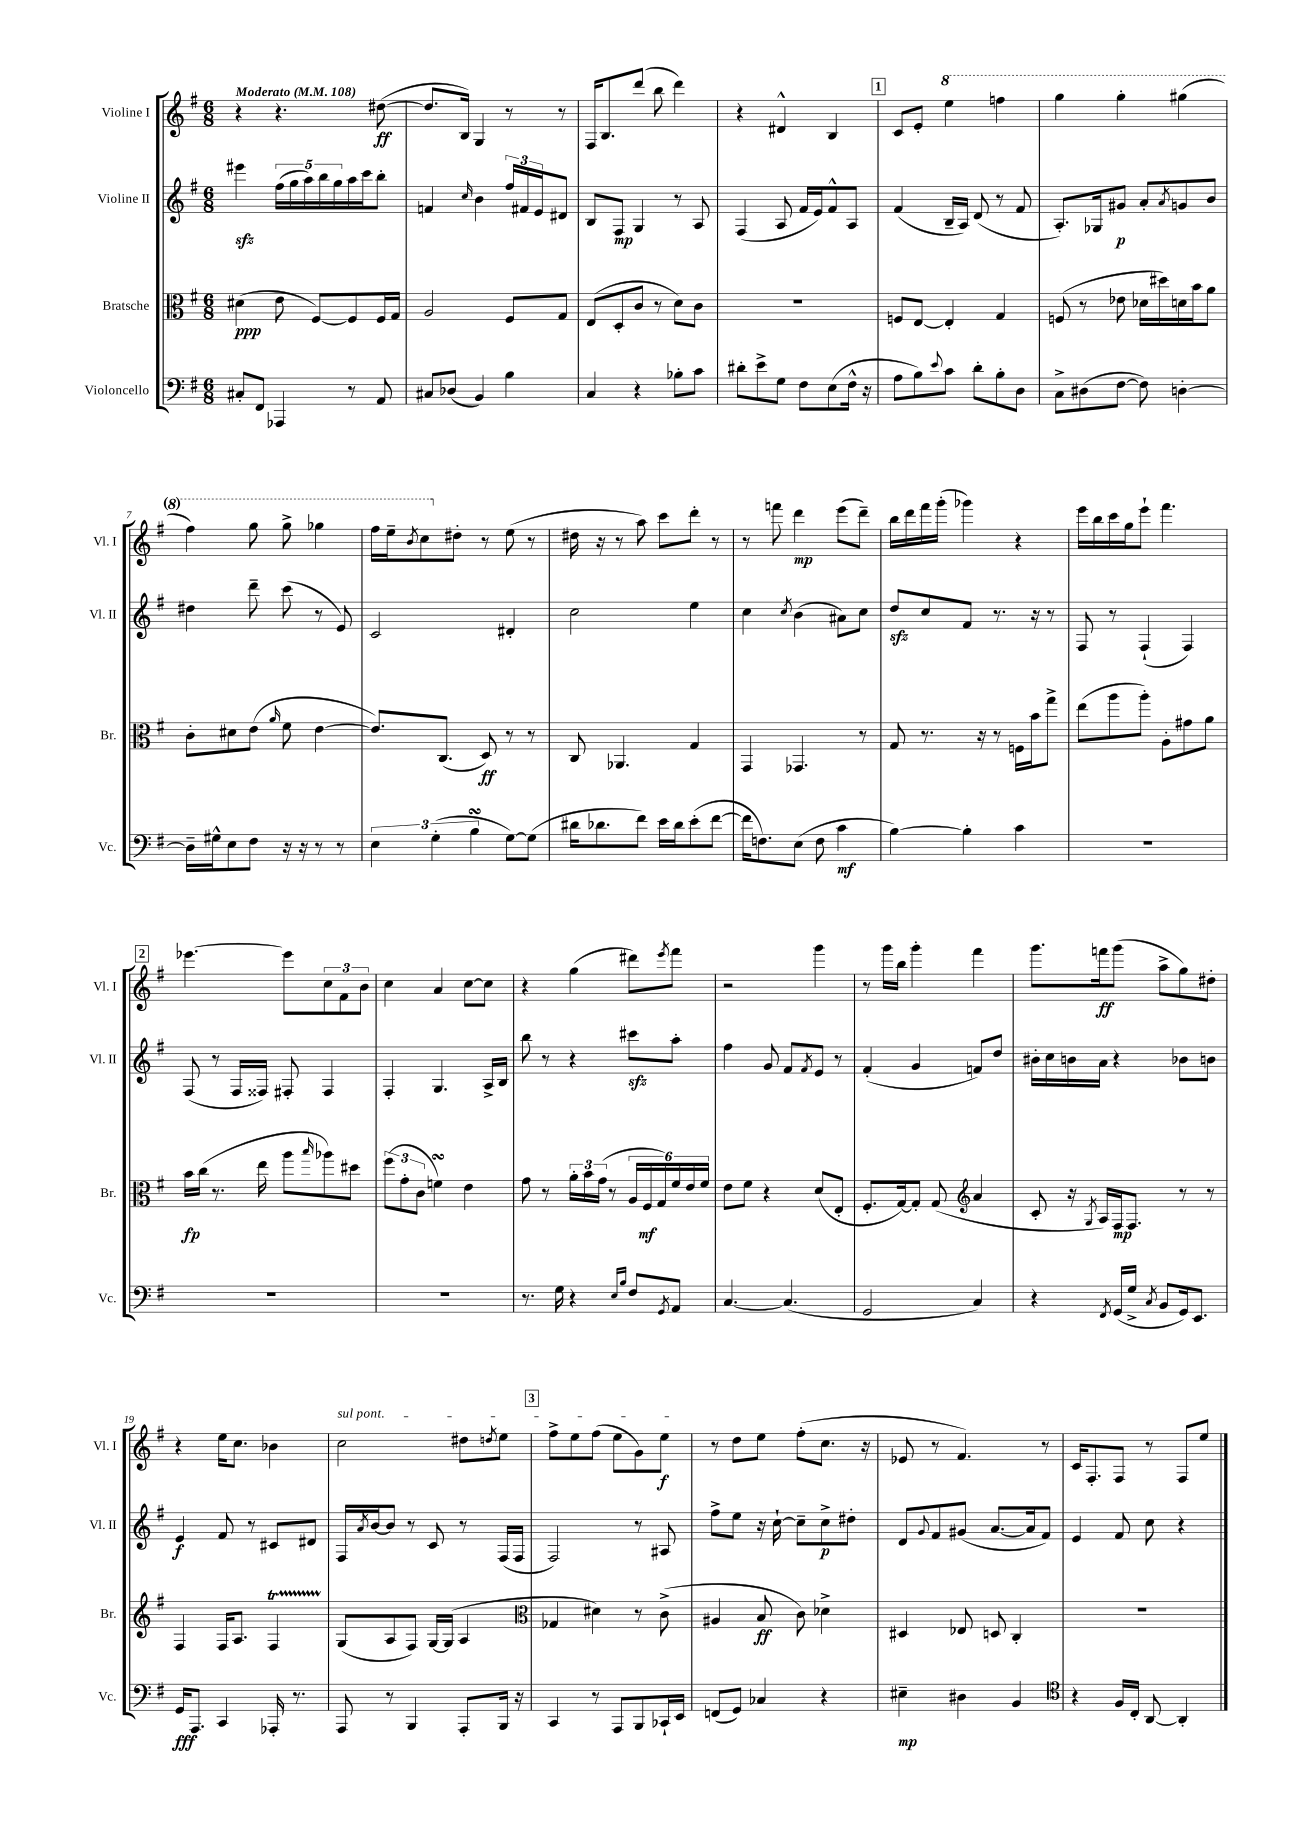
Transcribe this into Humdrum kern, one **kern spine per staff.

**kern	**kern	**kern	**kern
*staff4	*staff3	*staff2	*staff1
*clefF4	*clefC3	*clefG2	*clefG2
*k[f#]	*k[f#]	*k[f#]	*k[f#]
*M6/8	*M6/8	*M6/8	*M6/8
*MM108	*MM108	*MM108	*MM108
8C#'/L	(4d#\	4eee#\	4r
8FF#/J	.	.	.
4AAA-/	8e\	(20ff#\LL	4.r
.	.	20gg\	.
.	.	20aa\)	.
.	[8F#/L)	.	.
.	.	20bb\	.
.	.	20gg\	.
8r	8F#/]	16aa\	.
.	.	16ccc\J	.
8AA/	16F#/L	8bb'\J	([8dd#\
.	16G/JJ	.	.
=	=	=	=
8C#/L	2A/	4f/	8.dd#/]L
(8D-/J	.	.	.
.	.	.	16B/Jk)
.	.	16qqcc/	.
4BB/)	.	4b\	4G/
4B\	8F#/L	24ff#/LL	8r
.	.	24f#/	.
.	.	24e/J	.
.	8G/J	8d#/J	8r
=	=	=	=
4C/	(8E/L	8B/L	16F#/LK
.	.	.	8.B/
.	8D'/	8F#/J	.
4r	8c/J	4G/	(8ddd/J
.	8r	.	8bb\
8B-'\L	8d\L)	8r	4ddd\)
8c\J	8c\J	8A/	.
=	=	=	=
8d#'\L	2.r	(4F#/	4r
8e^\	.	.	.
8G\J	.	8A/	4d#^^/
8F#\L	.	16f#/LL	.
.	.	16e/J)	.
(8E\	.	8f#^^/	4B/
16F#^^\Jk	.	8A/J	.
16r	.	.	.
=	=	=	=
8A\L	8F/L	(4f#/	8c/L
8B\)	[8E/J	.	8e'/J
8qqe/	.	.	.
8c\J	4E'/]	16B~/LL	4eee\
.	.	16A/JJ)	.
8d'\L	.	(8d/	.
8B'\	4G/	8r	4fff\
8D\J	.	8f#/	.
=	=	=	=
8C^\L	(8F/	8.A'/L)	4ggg\
(8D#\	8r	.	.
.	.	16G-/k	.
[8F#\J	8e-\	8g#/J	4ggg'\
8F#\])	16d-\LL	8a'/L	.
.	16dd#\)	.	.
.	.	8qa/	.
[4D'\	16d\	8g/	(4ggg#\
.	16b\J	.	.
.	8a\J	8b/J	.
=	=	=	=
16D~\]LL	8c'\L	4dd#\	4fff#\)
16G#^^\J	.	.	.
8E\	8d#\	.	.
8F#\J	(8e\J	8ddd~\	8ggg\
.	16qqa/	.	.
16r	8f#\	(8ccc\	8ggg^\
16r	.	.	.
8r	[4e\	8r	4ggg-\
8r	.	8e/)	.
=	=	=	=
6E\	8.e/]L)	2c/	16fff#\LL
.	.	.	16eee~\J
.	.	.	8qbb/
.	.	.	8ccc\
(6G'\	.	.	.
.	(8.C/J	.	.
.	.	.	8dd#'\J
6B\	.	.	.
.	8D/)	.	8r
[8G\L)	8r	4d#'/	(8ee\
(8G\]J	8r	.	8r
=	=	=	=
16d#\LK	8C/	2cc\	16dd#\
8.d-\	.	.	16r
.	4.AA-/	.	8r
8f#\J)	.	.	8aa\)
16e\LL	.	.	8ccc\L
16d-\J	.	.	.
(8e'\	4G/	4ee\	8ddd'\J
[8f#\J	.	.	8r
=	=	=	=
16f#\]LK	4GG/	4cc\	8r
8.F\)	.	.	.
.	.	.	8fff\
.	.	8qcc/	.
(8E\J	4.GG-/	(4b\	4ddd\
8F\	.	.	.
4c\	.	8a#\L)	(8eee\L
.	8r	8cc\J	8ddd~\J)
=	=	=	=
[4B\)	8G/	8dd/L	16bb\LL
.	.	.	16ddd\
.	8.r	8cc/	16fff#\
.	.	.	(16ggg'\JJ
4B'\]	.	8f#/J	4ggg-\)
.	16r	.	.
.	8r	8.r	.
4c\	16F\LL	.	4r
.	16b\J	16r	.
.	8gg^\J	8r	.
=	=	=	=
2.r	(8ee\L	8F#/	16eee\LL
.	.	.	16bb\
.	8aa\	8r	16ccc\
.	.	.	16gg\J
.	8aa'\J)	(4F#`/	8eee`\J
.	8A'\L	.	4.fff#\
.	8g#\	4F#/)	.
.	8a\J	.	.
=	=	=	=
2.r	16b\LL	(8F#/	[4.eee-\
.	(16cc\JJ	.	.
.	8.r	8r	.
.	.	16F#/LL	.
.	16ee\	16F##/JJ)	.
.	8aa\L	8F#'/	8eee-\]L
.	16qqbb/	.	.
.	8aa-\)	4F#/	12cc\
.	.	.	12f#\
.	8dd#\J	.	.
.	.	.	12b\J
=	=	=	=
2.r	(12ff#\L	4F#'/	4cc\
.	12g'\	.	.
.	12c\J	.	.
.	4f\)	4.G/	4a/
.	4e\	.	[8cc\L
.	.	16A^/LL	8cc\]J
.	.	16B/JJ	.
=	=	=	=
8.r	8g\	8bb\	4r
.	8r	8r	.
16G\	.	.	.
4r	24a'\LL	4r	(4gg\
.	24b\	.	.
.	(24g\JJ	.	.
.	8r	.	.
16qqE/LL	.	.	.
16qqB/JJ	.	.	.
8F#/L	24A/LL	8ccc#\L	8ddd#\L)
.	24F#/	.	.
.	24G/)	.	.
8qGG/	.	.	8qeee/
8AA/J	24f#/	8aa'\J	8fff#\J
.	24e/	.	.
.	24f#/JJ	.	.
=	=	=	=
[4.C/	8e\L	4ff#\	2r
.	8f#\J	.	.
.	4r	8g/	.
(4.C/]	.	8f#/L	.
.	.	8qf#/	.
.	(8d/L	8e/J	4ggg\
.	8E'/J	8r	.
=	=	=	=
2GG/	8.F#'/L	(4f#'/	8r
.	.	.	16ggg\LL
.	[16G/k)	.	16bb\JJ
.	8G'/]J	4g/	4ggg'\
.	(8G/	.	.
*	*clefG2	*	*
4C/)	4a/	8f/L)	4fff#\
.	.	8dd/J	.
=	=	=	=
4r	8c'/	16b#'\LL	8.ggg\L
.	.	16cc\	.
.	16r	16b\	.
.	8qG/	.	.
.	16A/LL)	16a\JJ	16fff\k
8qFF#/	.	.	.
(16GG/LL	16F#/J	4r	(8ggg\J
16G^/JJ	8.F#/J	.	.
8qC/	.	.	.
8BB/L	.	.	8aa^\L
16GG/k)	8r	8b-\L	8gg\)
8.EE/J	.	.	.
.	8r	8b\J	8dd#'\J
=	=	=	=
16GG/LK	4F#/	4e/	4r
8.AAA/J	.	.	.
4CC/	16F#/LK	8f#/	16ee\LK
.	8.A/J	.	8.cc\J
.	.	8r	.
16AAA-'/	4F#/	8c#/L	4b-\
8.r	.	.	.
.	.	8d#/J	.
=	=	=	=
8AAA/	(8G/L	16F#/LL	2cc\
.	.	8qa/	.
.	.	[16b/J	.
8r	8A/	8b/]J	.
4BBB/	8F#/J)	8r	.
.	[16G/LL	8c/	.
.	(16G/]JJ	.	.
8AAA'/L	4A/	8r	8dd#\L
.	.	.	8qdd/
16BBB/Jk	.	(16F#/LL	8ee\J
16r	.	16F#/JJ	.
=	=	=	=
*	*clefC3	*	*
4CC/	4G-/	2F#/)	8ff#^\L
.	.	.	8ee\
8r	4d#\)	.	(8ff#\J
8AAA/L	.	.	8ee\L
8BBB/	8r	8r	8g\)
16CC-`/L	(8c^\	8A#/	8ee\J
16EE/JJ	.	.	.
=	=	=	=
(8FF/L	4A#/	8ff#^\L	8r
8GG/J)	.	8ee\J	8dd\L
4C-/	8B/	16r	8ee\J
.	.	[16cc`\	.
.	8c\)	8cc~\]L	(8ff#'\L
4r	4d-^\	8cc^\	8.cc\J
.	.	8dd#'\J	.
.	.	.	16r
=	=	=	=
4E#~\	4D#/	8d/L	8e-/
.	.	8qqg/	.
.	.	8f#/	8r
4D#\	8E-/	(8g#/J	4.f#/)
.	8D/	[8.a/L	.
4BB/	4C'/	.	.
.	.	16a/]k	.
.	.	8f#/J)	8r
=	=	=	=
*clefC4	*	*	*
4r	2.r	4e/	16c/LK
.	.	.	8.F#'/
16F#/LL	.	8f#/	8F#/J
16C'/JJ	.	.	.
[8AA/	.	8cc\	8r
4AA'/]	.	4r	8F#/L
.	.	.	8ee/J
==	==	==	==
*-	*-	*-	*-
